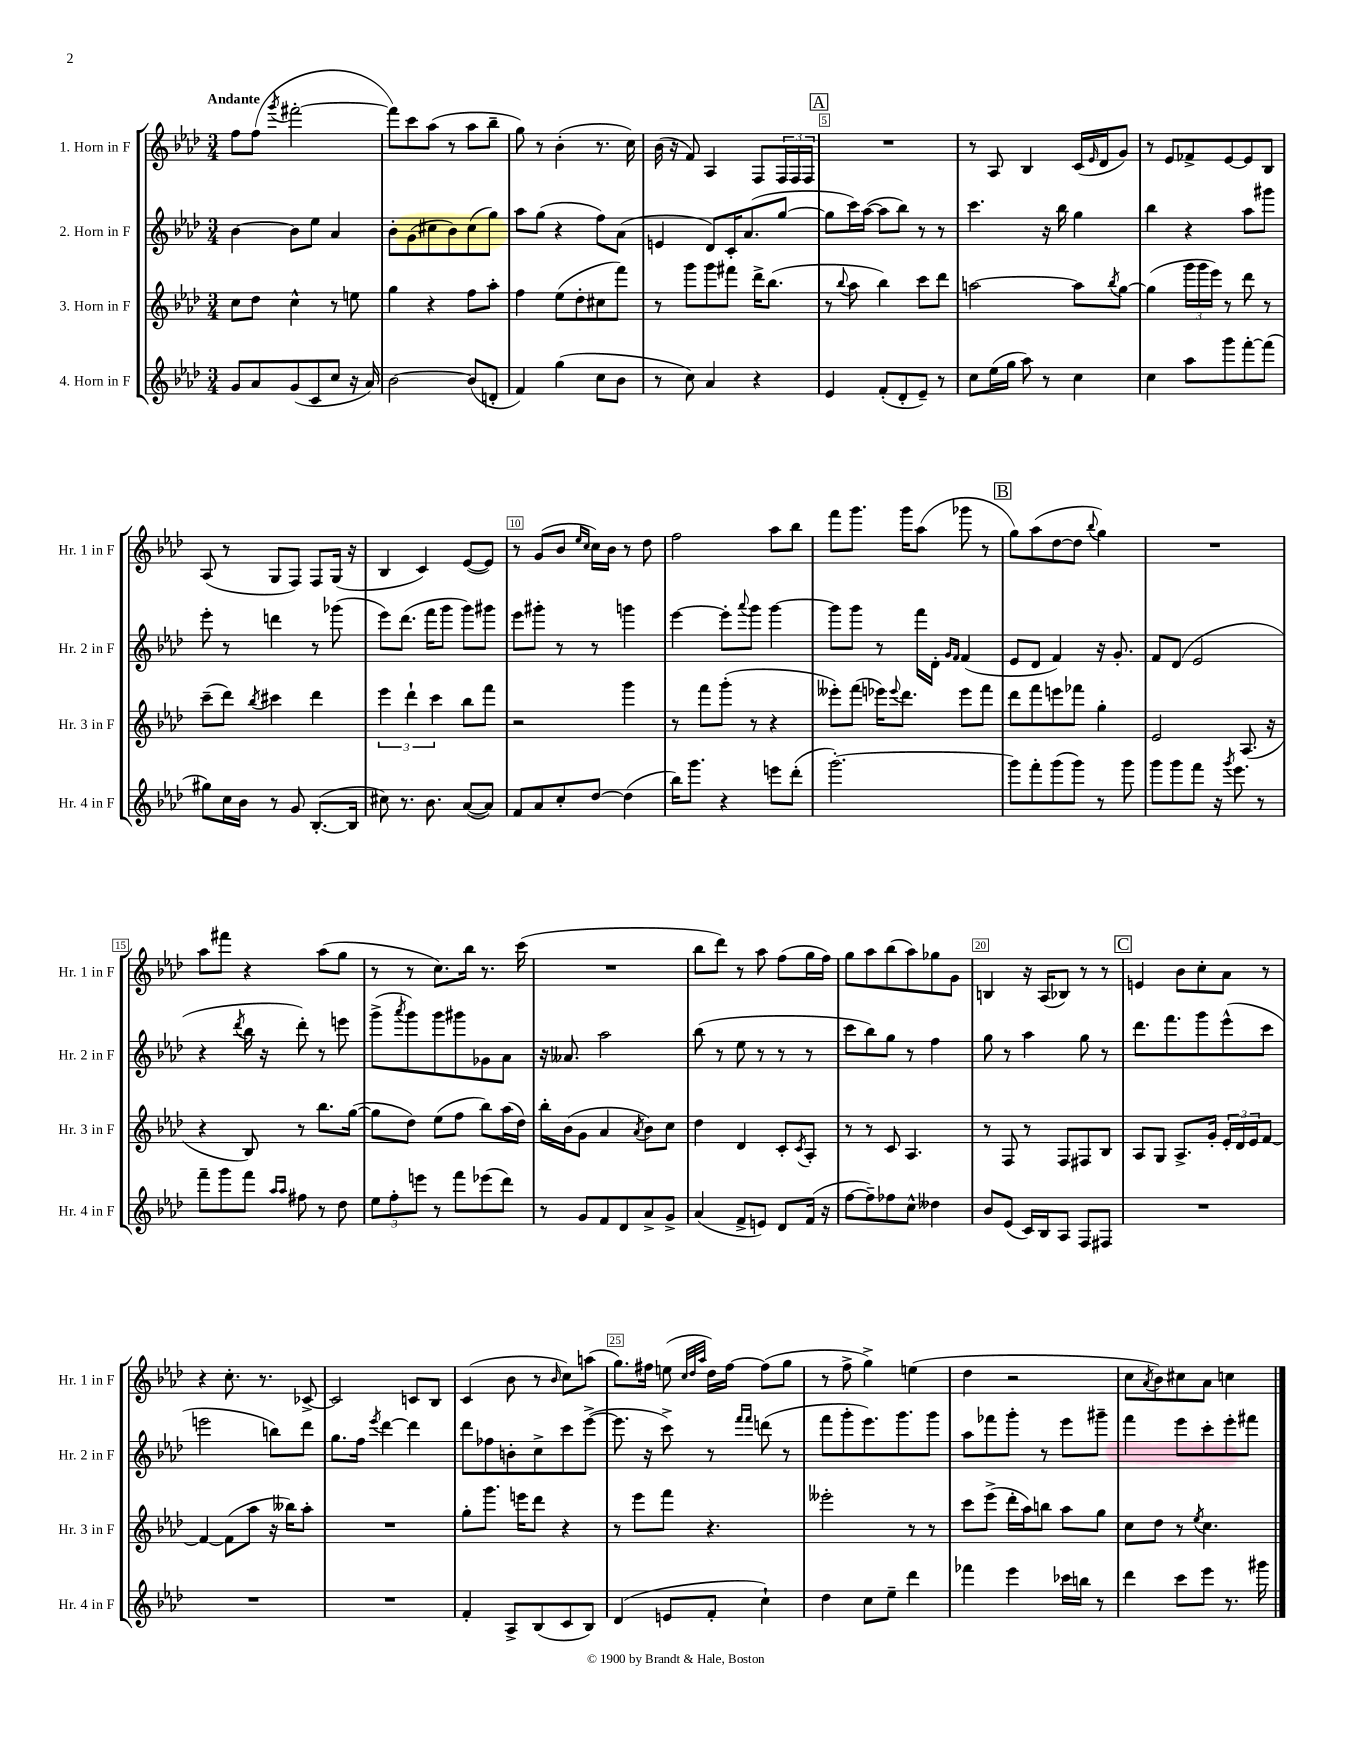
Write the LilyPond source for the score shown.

<<
\new StaffGroup <<
\new Staff = "s0" \with { instrumentName = "1. Horn in F" shortInstrumentName = "Hr. 1 in F" } {
    \clef treble \key aes \major \numericTimeSignature \time 3/4 \tempo "Andante"
    f''8 f''8( \acciaccatura { g'''8 } fis'''2~-. |
    fis'''8) c'''8 aes''8( r8 aes''8 bes''8-- |
    g''8) r8 bes'4-.( r8. c''16) |
    bes'16( r16 f'8) aes4 f8 \tuplet 3/2 { f16 f16 f16 } |
    \mark \markup { \box "A" } R2. |
    r8 aes8 bes4 c'16( \grace { ees'16 } des'16 g'8) |
    r8 ees'8 fes'8-> ees'8~ ees'8 bes8 |
    aes8( r8 g8 f8) f8 g16( r16 |
    bes4 c'4) ees'8~( ees'8) |
    r8 g'8( bes'8 \grace { ees''16 c''16 } c''16) bes'16 r8 des''8 |
    f''2 aes''8 bes''8 |
    f'''8 g'''8. g'''16 aes''8( ges'''8 r8 |
    \mark \markup { \box "B" } g''8) aes''8( des''8~ des''8 \appoggiatura { bes''8 } g''4) |
    R2. |
    aes''8 fis'''8 r4 aes''8( g''8 |
    r8 r8 c''8.) bes''16 r8. c'''16( |
    R2. |
    bes''8 des'''8) r8 aes''8 f''8( g''16 f''16) |
    g''8 aes''8 bes''8( aes''8) ges''8 g'8 |
    b4 r16 aes16( bes8) r8 r8 |
    \mark \markup { \box "C" } e'4 bes'8 c''8-. aes'8 r8 |
    r4 c''8.-. r8. ces'8~-> |
    ces'2 c'8 bes8 |
    c'4( bes'8 r8 \grace { bes'16 } c''8) a''8( |
    g''8.) fis''16 e''8( \grace { c''32 des''32 aes''32 } des''16) fis''16~ fis''8( g''8 |
    r8 f''8-> g''4->) e''4( |
    des''4 r2 |
    c''8 \acciaccatura { aes'8 } bes'8) cis''8 aes'8 c''4 \bar "|." |
}
\new Staff = "s1" \with { instrumentName = "2. Horn in F" shortInstrumentName = "Hr. 2 in F" } {
    \clef treble \key aes \major \numericTimeSignature \time 3/4
    bes'4~ bes'8 ees''8 aes'4 |
    bes'8-. g'8( cis''8 bes'8) cis''8( g''8) |
    aes''8 g''8( r4 f''8) aes'8( |
    e'4 des'8) c'16-. aes'8.( g''8~ |
    \mark \markup { \box "A" } g''8 c'''16) aes''16~( aes''8 bes''8) r8 r8 |
    c'''4. r16 bes''16 g''4 |
    bes''4 r4 aes''8 gis'''8 |
    ees'''8-. r8 d'''4 r8 ges'''8( |
    ees'''8) des'''8.( f'''16 g'''8 g'''8) gis'''8 |
    ees'''8 gis'''8-. r8 r8 g'''4 |
    ees'''4~ ees'''8-. \appoggiatura { aes'''8 } g'''8 g'''4~ |
    g'''8 g'''8 r8 f'''16 des'16-. \grace { g'16 f'16 } f'4( |
    \mark \markup { \box "B" } ees'8 des'8 f'4) r16 g'8.-. |
    f'8 des'8( ees'2 |
    r4 \acciaccatura { des'''8 } bes''16 r16 des'''8-.) r8 e'''8 |
    g'''8->( \acciaccatura { aes'''8 } g'''8) g'''8 gis'''8 ges'8 aes'8 |
    r16 aeses'8. aes''2 |
    bes''8( r8 ees''8 r8 r8 r8 |
    c'''8 bes''8) g''8 r8 f''4 |
    g''8 r8 aes''4 g''8 r8 |
    \mark \markup { \box "C" } des'''8. f'''8. g'''8 ees'''8-^( c'''8 |
    e'''2 b''8) des'''8 |
    g''8. f''16 \acciaccatura { ees'''8 } des'''4~ des'''4 |
    des'''8 fes''8 b'8-. c''8-> c'''8 ees'''8~->( |
    ees'''8. r16 c'''8->) r8 \grace { f'''16 f'''16 } d'''8( r8 |
    f'''8 g'''8-. ees'''8.) g'''8. g'''8 |
    aes''8 fes'''8 g'''8-. r8 ees'''8 gis'''8-- |
    f'''4 ees'''8 c'''8-. ees'''8-. fis'''8 \bar "|." |
}
\new Staff = "s2" \with { instrumentName = "3. Horn in F" shortInstrumentName = "Hr. 3 in F" } {
    \clef treble \key aes \major \numericTimeSignature \time 3/4
    c''8 des''8 c''4-^ r8 e''8 |
    g''4 r4 f''8 aes''8-. |
    f''4 ees''8( des''8-. cis''8 f'''8) |
    r8 g'''8 g'''8 fis'''8 des'''16-> bes''8.( |
    \mark \markup { \box "A" } r8 \appoggiatura { bes''8 } aes''8 bes''4) c'''8 des'''8 |
    a''2~ a''8 \acciaccatura { bes''8 } g''8~ |
    g''4( \tuplet 3/2 { g'''16 g'''16 ees'''16) } r8 des'''8 r8 |
    c'''8--( des'''8) \acciaccatura { bes''8 } cis'''4 des'''4 |
    \tuplet 3/2 { ees'''4 des'''4-! c'''4 } bes''8 f'''8 |
    r2 g'''4 |
    r8 f'''8 g'''8-.( r8 r4 |
    eeses'''8-.) f'''8( ees'''16) \appoggiatura { ees'''8 } des'''8. ees'''8 f'''8 |
    \mark \markup { \box "B" } des'''8 f'''8 e'''8 fes'''8 g''4-. |
    ees'2 aes8.( r16 |
    r4 bes8) r8 bes''8. g''16~( |
    g''8 des''8) ees''8( f''8 bes''8) aes''16( des''16) |
    bes''16-. bes'16( g'8 aes'4 \acciaccatura { aes'8 } bes'8) c''8 |
    des''4 des'4 c'8-. \acciaccatura { c'8 } aes8-. |
    r8 r8 c'8 aes4. |
    r8 f8 r8 f8 fis8 bes8 |
    \mark \markup { \box "C" } aes8 g8 aes8.-> g'16-. \tuplet 3/2 { ees'16-. des'16 ees'16 } f'8~ |
    f'4~ f'8( aes''8 r16 beses''16) aes''8-. |
    R2. |
    g''8-. g'''8. e'''16 des'''8 r4 |
    r8 ees'''8 f'''8 r4. |
    eeses'''2-. r8 r8 |
    c'''8 ees'''8->( des'''16-. aes''16) b''8 aes''8 g''8 |
    c''8 des''8 r8 \acciaccatura { ees''8 } c''4. \bar "|." |
}
\new Staff = "s3" \with { instrumentName = "4. Horn in F" shortInstrumentName = "Hr. 4 in F" } {
    \clef treble \key aes \major \numericTimeSignature \time 3/4
    g'8 aes'8 g'8( c'8 c''8 r16 aes'16) |
    bes'2~ bes'8( d'8-. |
    f'4) g''4( c''8 bes'8 |
    r8 c''8) aes'4 r4 |
    \mark \markup { \box "A" } ees'4 f'8-.( des'8-. ees'8--) r8 |
    c''8 ees''16( g''16 aes''8) r8 c''4 |
    c''4 aes''8 g'''8 f'''8~-. f'''8( |
    gis''8) c''16 bes'16 r8 g'8 bes8.~-.( bes16 |
    cis''8) r8. bes'8. aes'8~( aes'8) |
    f'8 aes'8 c''8-. des''8~ des''4( |
    bes''16) g'''8. r4 e'''8 des'''8-.( |
    g'''2.~-.) |
    \mark \markup { \box "B" } g'''8 f'''8-. g'''8( g'''8) r8 g'''8 |
    g'''8 g'''8 f'''8 r16 \acciaccatura { g'''8 } ees'''8. r8 |
    f'''8-- g'''8 f'''8 \grace { aes''16 aes''16 } fis''8 r8 des''8 |
    \tuplet 3/2 { ees''8 f''8-. e'''8 } r8 f'''8 ees'''8( des'''8) |
    r8 g'8 f'8 des'8 aes'8-> g'8-> |
    aes'4( f'8-> e'8) des'8 f'16( r16 |
    f''8~ f''8--) fes''8 c''8-^ deses''4 |
    bes'8 ees'8( c'16) bes16 aes8 f8 fis8 |
    \mark \markup { \box "C" } R2. |
    R2. |
    R2. |
    f'4-. aes8-> bes8( c'8 bes8) |
    des'4( e'8 f'8-. c''4-!) |
    des''4 c''8 ees''8-- des'''4 |
    fes'''4 ees'''4 ces'''16 b''16 r8 |
    des'''4 c'''8 ees'''8 r8. gis'''16 \bar "|." |
}
>>
>>
\layout { \context { \Score \override BarNumber.break-visibility = ##(#f #t #t) barNumberVisibility = #(every-nth-bar-number-visible 5) \override BarNumber.stencil = #(make-stencil-boxer 0.1 0.3 ly:text-interface::print) } }
